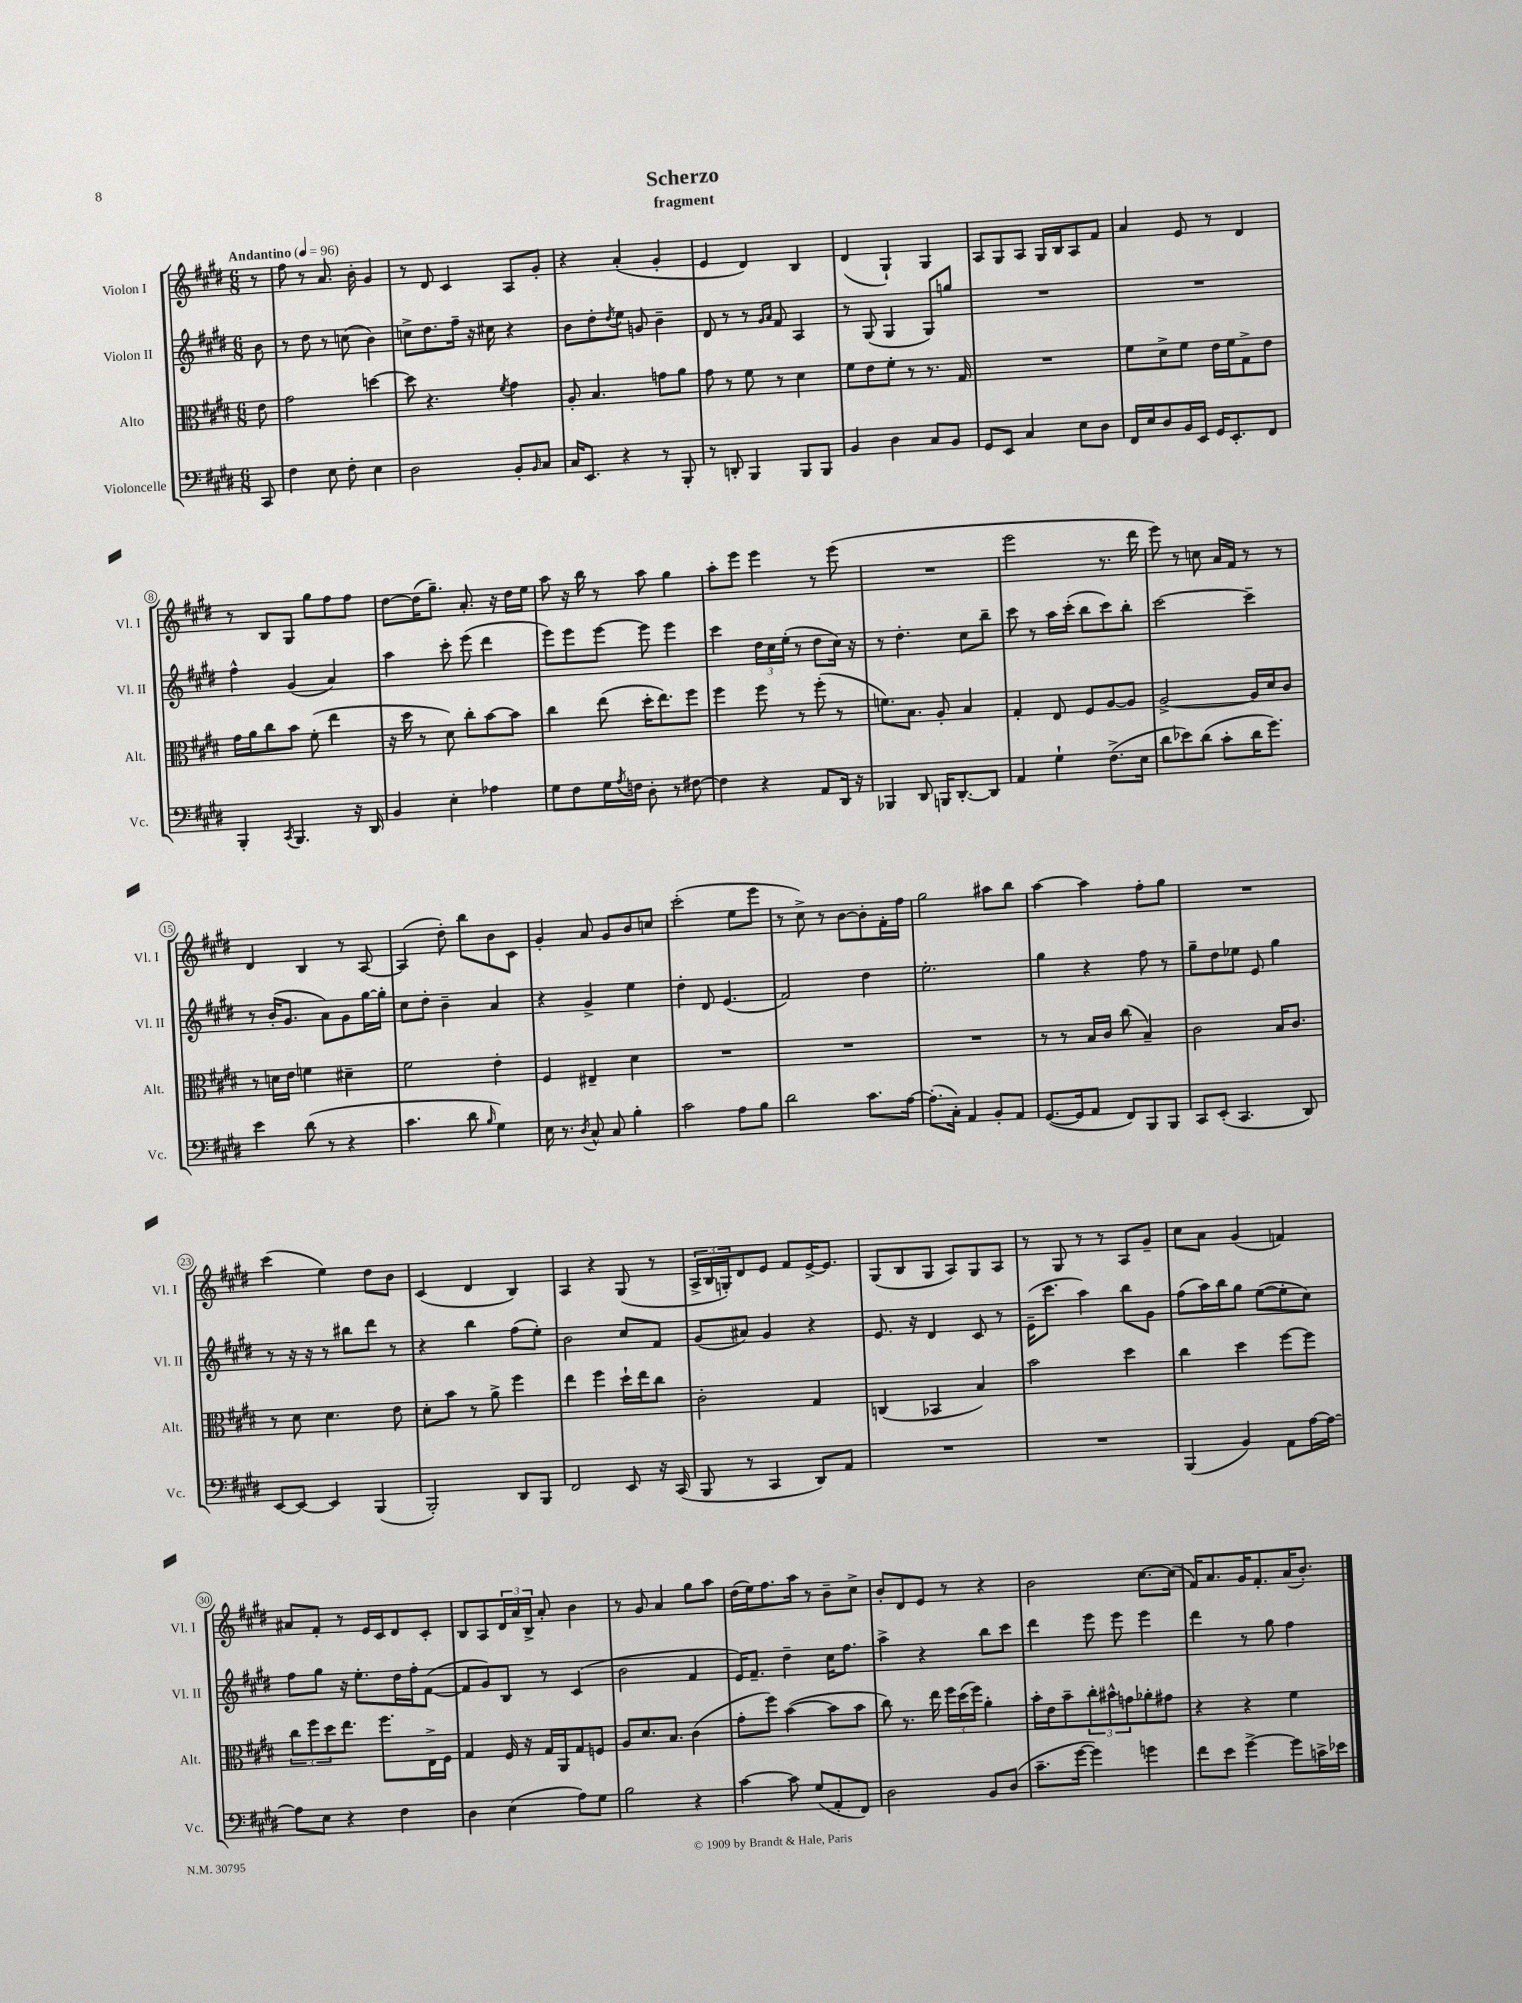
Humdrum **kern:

**kern	**kern	**kern	**kern
*staff4	*staff3	*staff2	*staff1
*clefF4	*clefC3	*clefG2	*clefG2
*k[f#c#g#d#]	*k[f#c#g#d#]	*k[f#c#g#d#]	*k[f#c#g#d#]
*M6/8	*M6/8	*M6/8	*M6/8
*MM96	*MM96	*MM96	*MM96
8CC#	8e	8b	8r
=	=	=	=
4F#	2g#	8r	8ff#
.	.	8dd#	8r
8E	.	8r	8.a
8F#'	.	(8cc	.
.	.	.	16b'
4E	[4dd	4b)	4g#
=	=	=	=
2D#	8dd]	8cc^	8r
.	4.r	8.dd#	8d#
.	.	.	4c#
.	.	16ff#~	.
.	.	16r	.
.	.	16cc#	.
.	8qf#	.	.
8BB'	4g#	4r	8A
16qqBB	.	.	.
8C#	.	.	8g#'
=	=	=	=
16C#	8A'	8b	4r
8.EE	.	.	.
.	4.B	8dd#'	.
.	.	8qdd#	.
4r	.	8ee	(4a'
.	.	8g	.
8r	8g	4b~	4g#'
8BBB'	8a	.	.
=	=	=	=
8r	8g#	8d#	4e
8DD'	8r	8r	.
4BBB	8f#	8r	4d#)
.	.	16qqg#	.
.	.	16qqa	.
.	8r	8f#	.
8BBB	4d#	4A	4B
8BBB	.	.	.
=	=	=	=
4BB	8f#	8r	(4d#
.	8e	(8G#	.
4D#	8f#'	4G#	4G#`)
.	8r	.	.
8C#	8.r	8G#)	4G#
8BB	.	8gg	.
.	16G#	.	.
=	=	=	=
8GG#	2.r	2.r	8A
8EE	.	.	8G#
4C#	.	.	8A
.	.	.	16G#
.	.	.	16B
8E	.	.	8A
8D#	.	.	8f#
=	=	=	=
16FF#	8f#	2.r	4a
16E	.	.	.
8D#	8d#^	.	.
16BB	8f#	.	8e
16EE	.	.	.
16GG#	16e	.	8r
8.EE'	16f#	.	.
.	8G#^	.	4d#
8FF#	8e	.	.
=	=	=	=
4BBB'	16g#	4ff#^^	8r
.	16a	.	.
.	8cc#	.	8B
8qCC#	.	.	.
4.BBB	8b	(4g#	8G#
.	(8f#'	.	8gg#
.	4ee	4a)	8ff#
16r	.	.	8ff#
16DD#	.	.	.
=	=	=	=
4BB	16r	4aa	[8dd#
.	16dd#	.	.
.	8r	.	(16dd#]
.	.	.	8.gg#~)
4E'	8d#)	8ccc#'	.
.	8cc#'	(8eee	8.a'
4A-	[8b	4ddd#	.
.	.	.	16r
.	8b]	.	16dd#
.	.	.	16ee
=	=	=	=
8G#	4cc#	8eee)	8aa
8F#	.	8eee	16r
.	.	.	16bb
16G#	(8ee	[8eee	8r
8qA	.	.	.
16F	.	.	.
8D#'	16dd#'	8eee]	8aa
.	8.ee)	.	.
8r	.	4eee	4gg#
[8F#	8ff#	.	.
=	=	=	=
4F#]	4ff#	4ccc#	8aa'
.	.	.	8eee
4r	8ff#	24dd#	4eee
.	.	24cc#	.
.	.	(24ee'	.
.	8r	8r	.
8AA	(8ff#'	8dd#	8r
16DD#	8r	16cc#)	(8eee
16r	.	16r	.
=	=	=	=
4BBB-	8.f)	8r	2.r
.	.	4.dd#'	.
.	8.B	.	.
8DD#	.	.	.
16BBB	8A'	.	.
[8.DD#'	.	.	.
.	4B	8cc#	.
8DD#]	.	8bb~	.
=	=	=	=
4AA	4G#'	8ccc#	2eee
.	.	8r	.
4G#`	8E	16aa	.
.	.	(16ccc#'	.
.	8F#	8bb	.
(8.F#^	[8A	8ccc#)	8.r
.	8A]	8bb'	.
16E	.	.	16ddd#
=	=	=	=
8d#	[2A^	[2ccc#	8eee)
8e-)	.	.	8r
(8d#	.	.	8cc
8c#'	.	.	16a
.	.	.	16f#
16d#	16A]	4ccc#~]	8r
8.g#)	16d#	.	.
.	8c#	.	8r
=	=	=	=
4e	8r	8r	4d#
.	16d	(16b'	.
.	16e	8.g#	.
(8d#	4f	.	4B
8r	.	8a)	.
4r	4d#~	8g#	8r
.	.	[16gg#	[8A
.	.	16gg#']	.
=	=	=	=
4.c#	2f#	8cc#	(4A]
.	.	8dd#'	.
.	.	4b~	8dd#')
8d#	.	.	8bb
16qqB	.	.	.
4G#)	4e'	4a	8b
.	.	.	8c#
=	=	=	=
16E	4F#	4r	4g#'
8.r	.	.	.
8qD#	.	.	.
8C#^^	4E#~	4g#^	8a
8C#	.	.	8g#
4B'	4d#	4ee	8b
.	.	.	8cc
=	=	=	=
2c#	2.r	4dd#'	(2ccc#'
.	.	8d#	.
.	.	(4.e	.
8A	.	.	8ee
8B	.	.	8eee
=	=	=	=
2d#	2.r	2f#)	8r
.	.	.	8cc#^)
.	.	.	8r
.	.	.	[8b
8.c#	.	4dd#	8b']
.	.	.	16f#'
[16A	.	.	16ff#
=	=	=	=
(8.A']	2.r	2.ee'	2gg#
16C#')	.	.	.
4AA	.	.	.
8BB'	.	.	8aa#
8AA	.	.	8bb
=	=	=	=
([8.GG#	8r	4gg#	[4aa
.	8r	.	.
16GG#]	.	.	.
8AA	16B	4r	4aa]
.	16c#	.	.
8FF#)	(8cc#	.	.
8BBB	4B~)	8ff#	8ff#'
8BBB	.	8r	8gg#
=	=	=	=
8CC#	2c#	8gg#~	2.r
(8EE'	.	8dd#	.
4.CC#	.	8ee-	.
.	.	8e	.
.	16B	4gg#	.
.	8.c#	.	.
8DD#)	.	.	.
=	=	=	=
[8EE	8r	8r	(4ccc#
8EE_	8d#	16r	.
.	.	16r	.
4EE]	4.d#	8r	4ee)
.	.	8bb#	.
(4BBB	.	8ddd#	8dd#
.	8e	8r	8b
=	=	=	=
2BBB')	8d#'	4r	(4c#
.	8b	.	.
.	8r	4bb	4d#
.	8a^	.	.
8DD#	4ff#	(8ff#	4B)
8BBB	.	8ee')	.
=	=	=	=
2FF#	4ee	2b	4A
.	4ff#	.	4r
8EE	16dd#`	8cc#	(8G#
.	16ee	.	.
16r	8cc#	8f#	8r
(16CC#	.	.	.
=	=	=	=
8BBB	2c#'	(8g#	24A^
.	.	.	24B
.	.	.	24G')
8r	.	8a#)	8d#
4CC#	.	4g#	8e
.	.	.	8f#
8DD#)	4G#	4r	[16e^
.	.	.	8.e]
8AA	.	.	.
=	=	=	=
2.r	(4C	8.e	(8G#
.	.	.	8B
.	.	16r	.
.	4BB-	4d#	8G#
.	.	.	8A)
.	4B)	8c#	8G#
.	.	8r	8A
=	=	=	=
2.r	2b	(16e~	8r
.	.	8.ccc#	.
.	.	.	8G#
.	.	4aa)	8r
.	.	.	8r
.	4dd#	8bb	8A
.	.	8g#	8g#~
=	=	=	=
(4BBB	4cc#	(8ff#	8cc#
.	.	16aa)	8a
.	.	16bb	.
4BB)	4dd#	8gg#	(4g#
.	.	([8ee	.
8AA	[8ff#	8ee']	4f)
[16A	8ff#]	8cc#)	.
16A_	.	.	.
=	=	=	=
8A]	12cc#	8ff#	8a#
.	12ff#	.	.
8E	.	8gg#	8f#'
.	12dd#	.	.
4r	8.ee	16r	8r
.	.	8.ee'	.
.	.	.	16e
.	8.ff#	.	16c#
4F#	.	16dd#	8d#
.	.	16ff#'	.
.	16E^	([8f#	8c#'
.	16F#	.	.
=	=	=	=
4D#	4G#	8f#]	8B
.	.	8g#)	8A
(4E	16F#	8B	24d#
.	.	.	24a
.	16r	.	.
.	.	.	24B^
.	16G#	8r	8a'
.	16AA	.	.
8A)	8G#	(4c#	4b
8G#	8F	.	.
=	=	=	=
2B	8A	2b	8r
.	8.d#	.	8g#
.	.	.	4a
.	8.B	.	.
4r	(4c#	4f#	8gg#
.	.	.	8aa
=	=	=	=
[4c#	8g#'	16e)	(16dd#
.	.	8.f#~	16ee)
.	8ff#)	.	8.ff#
8c#]	([4b	4dd#~	.
.	.	.	16aa
(8G#	.	.	8r
8AA'	8b]	16cc#	8b~
.	.	8.ff#	.
8FF#)	8b	.	8cc#^
=	=	=	=
2D#	8cc#)	4aa^	8b'
.	8.r	.	8d#
.	.	4r	8e
.	16ee	.	.
.	24ff#	.	8r
.	(24dd#	.	.
.	24ff#)	.	.
8BB	4a'	8bb	4r
(8D#	.	8ccc#	.
=	=	=	=
8.c#~	16b'	4ddd#	2b
.	16e	.	.
.	8b~	.	.
[16g#	.	.	.
4g#])	12cc#'	8eee	.
.	12b#^^	.	.
.	.	8eee	.
.	12g	.	.
4g	8a-'	4eee	[8.cc#
.	8g#	.	.
.	.	.	(16cc#]
=	=	=	=
8f#	4r	4ddd#	16f#)
.	.	.	8.a
8e	.	.	.
[4g#^	4r	8r	16g#
.	.	.	8.f#'
.	.	8gg#	.
8g#]	4f#	4ff#	(16a
.	.	.	8.b')
16c^	.	.	.
16e-	.	.	.
==	==	==	==
*-	*-	*-	*-
